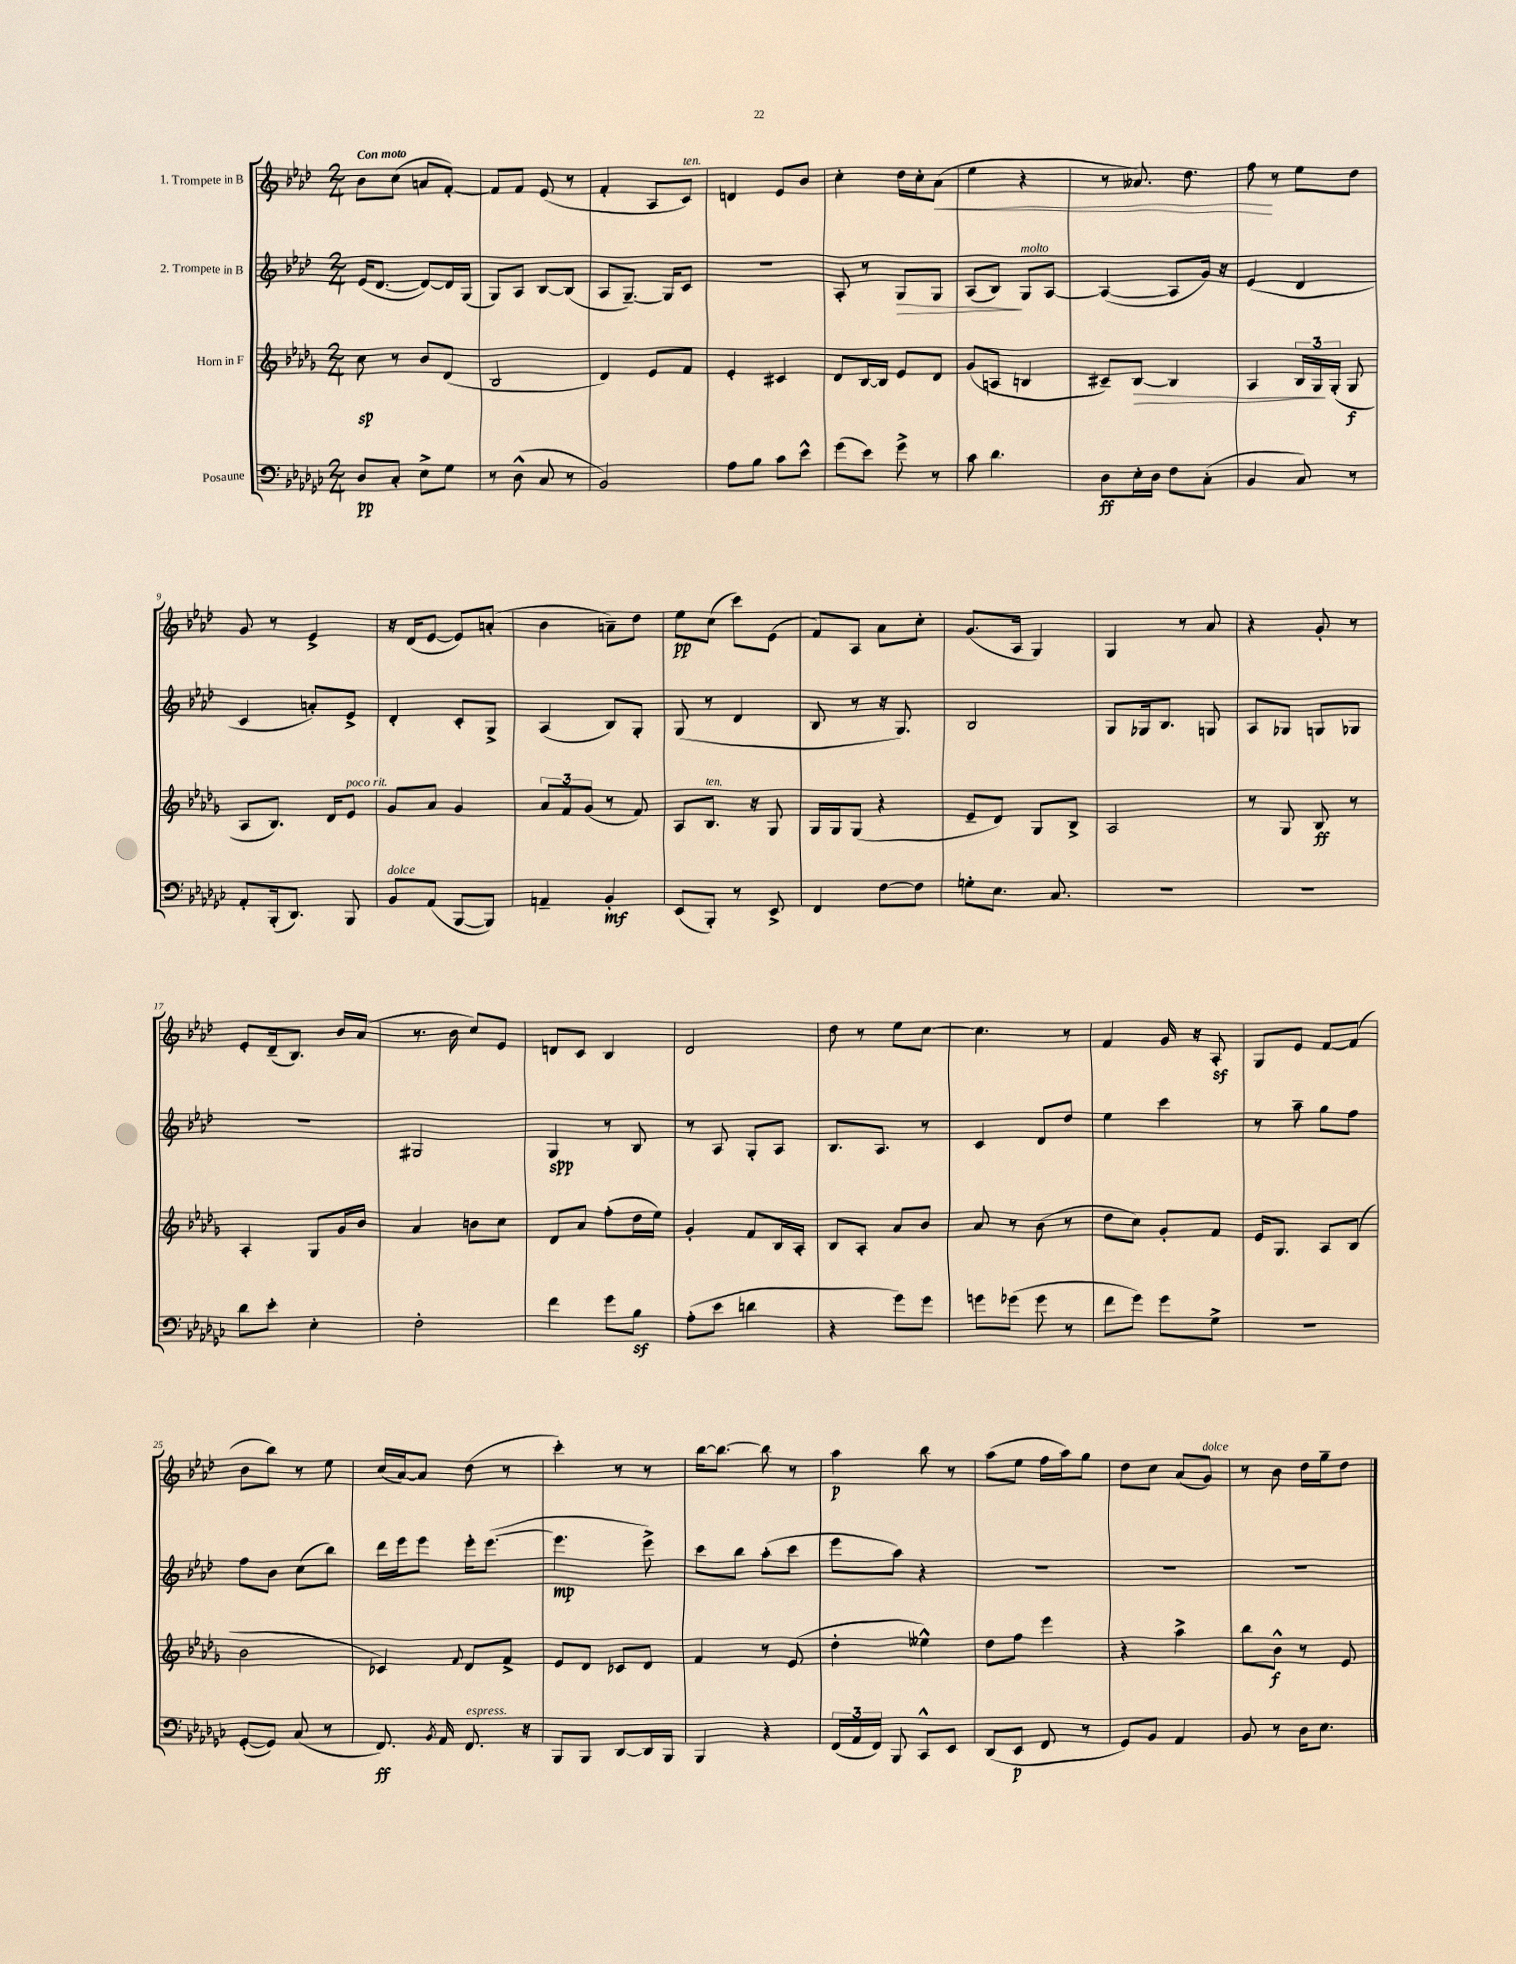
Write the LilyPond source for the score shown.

<<
\new StaffGroup <<
\new Staff = "s0" \with { instrumentName = "1. Trompete in B" } {
    \clef treble \key aes \major \numericTimeSignature \time 2/4 \tempo "Con moto"
    \autoBeamOff bes'8[ c''8]( a'8[ f'8]~-.) |
    f'8[ f'8] ees'8( r8 |
    f'4-. aes8[ c'8]^\markup { \italic "ten." }) |
    d'4 ees'8[ bes'8] |
    c''4-. des''16[ c''16-. aes'8]\<( |
    ees''4 r4 |
    r8 aeses'8.) des''8. |
    f''8\! r8 ees''8[ des''8] |
    g'8 r8 ees'4-> |
    r16 des'16[( ees'8]~ ees'8[) a'8]-.( |
    bes'4 a'8[--) des''8] |
    ees''8[\pp c''8]( c'''8[) ees'8]( |
    f'8[) aes8] aes'8[ c''8]-. |
    g'8.[( aes16] g4) |
    g4 r8 aes'8 |
    r4 g'8-. r8 |
    ees'8[-. des'16--( bes8.]) bes'16[ aes'16]( |
    r8. bes'16 c''8[) ees'8] |
    d'8[ c'8] bes4 |
    des'2 |
    des''8 r8 ees''8[ c''8]~ |
    c''4. r8 |
    f'4 g'16 r16 aes8-.\sf |
    g8[ ees'8] f'8[~ f'8]( |
    bes'8[ bes''8]) r8 ees''8 |
    c''16[( aes'16~) aes'8] des''8( r8 |
    c'''4-.) r8 r8 |
    bes''16[~ bes''8.]~ bes''8 r8 |
    aes''4\p bes''8 r8 |
    aes''8[( ees''8] f''16[ aes''16) g''8] |
    des''8[ c''8] aes'8[( g'8]^\markup { \italic "dolce" }) |
    r8 bes'8 des''16[ g''16-- des''8] \bar "|." |
}
\new Staff = "s1" \with { instrumentName = "2. Trompete in B" } {
    \clef treble \key aes \major \numericTimeSignature \time 2/4
    \autoBeamOff ees'16[( des'8.]~ des'8[~) des'16 g16]( |
    g8[) aes8] bes8[~ bes8]( |
    aes8[ g8.]~--) g16[ c'8] |
    r2 |
    aes8-. r8 g8[\> g8] |
    aes8[( bes8]\!) g8[^\markup { \italic "molto" } aes8]~ |
    aes4~( aes8[ g'16]) r16 |
    ees'4( des'4 |
    c'4 a'8[-.) ees'8]-> |
    des'4-. c'8[-. g8]-> |
    aes4( bes8[) g8]-. |
    g8( r8 des'4 |
    bes8 r8 r16 g8.) |
    bes2 |
    g8[ ges16 bes8.] g8 |
    aes8[ ges8] g8[ ges8] |
    R2 |
    gis2 |
    g4\spp r8 bes8 |
    r8 aes8 g8[-. aes8] |
    bes8.[ aes8.] r8 |
    c'4 des'8[ des''8] |
    ees''4 c'''4 |
    r8 aes''8-- g''8[ f''8] |
    f''8[ bes'8] c''8[( bes''8]) |
    des'''16[ ees'''16 ees'''8] ees'''16[-. ees'''8.]~( |
    ees'''4.\mp ees'''8->) |
    c'''8[ bes''8] aes''8[-.( c'''8] |
    ees'''8[ aes''8]) r4 |
    R2 |
    R2 |
    R2 \bar "|." |
}
\new Staff = "s2" \with { instrumentName = "Horn in F" } {
    \clef treble \key des \major \numericTimeSignature \time 2/4
    \autoBeamOff c''8\sp r8 bes'8[ des'8]( |
    bes2 |
    des'4) ees'8[ f'8] |
    ees'4-. cis'4 |
    des'8[ bes16~ bes16] ees'8[ des'8] |
    ges'8[( a8] b4 |
    cis'8[--) bes8]~\> bes4 |
    aes4 \tuplet 3/2 { bes16[ ges16\! ges16]-.( } ges8\f |
    aes8[ bes8.]) des'16[ ees'8]^\markup { \italic "poco rit." } |
    ges'8[ aes'8] ges'4 |
    \tuplet 3/2 { aes'8[ f'8 ges'8]( } r8 f'8) |
    aes8[ bes8.]^\markup { \italic "ten." } r16 ges8 |
    ges16[ ges16 ges8]( r4 |
    ees'8[-- des'8]) ges8[ bes8]-> |
    aes2 |
    r8 ges8 bes8\ff r8 |
    aes4-. ges8[ ges'16 bes'16] |
    aes'4 b'8[ c''8] |
    des'8[ aes'8] f''8[-.( des''16 ees''16]) |
    ges'4-. f'8[ bes16 aes16]-. |
    bes8[ aes8]-. aes'8[ bes'8] |
    aes'8 r8 bes'8( r8 |
    des''8[ c''8]) ges'8[-. f'8] |
    ees'16[ ges8.] aes8[ bes8]( |
    bes'2 |
    ces'4) \appoggiatura { f'8 } des'8[ f'8]-> |
    ees'8[ des'8] ces'8[ des'8] |
    f'4 r8 ees'8( |
    des''4-. eeses''4-^) |
    des''8[ f''8] ees'''4 |
    r4 aes''4-> |
    bes''8[ bes'8]-^\f r8 ees'8 \bar "|." |
}
\new Staff = "s3" \with { instrumentName = "Posaune" } {
    \clef bass \key ges \major \numericTimeSignature \time 2/4
    \autoBeamOff des8[\pp ces8]-. ees8[-> ges8] |
    r8 des8-^( ces8 r8 |
    bes,2) |
    aes8[ bes8] ces'8[ ees'8]-^ |
    ges'8[( ees'8]) ges'8-> r8 |
    ces'8 des'4. |
    des8[\ff ees16-. des16] f8[ ces8]-.( |
    bes,4 ces8) r8 |
    aes,8[-. bes,,16-.( des,8.]) bes,,8 |
    bes,8[^\markup { \italic "dolce" } aes,8]( bes,,8[~ bes,,8]) |
    a,4-- bes,4-.\mf |
    ees,8[( bes,,8]-.) r8 ees,8-> |
    f,4 f8[~ f8] |
    g8[-. ees8.] ces8. |
    R2 |
    R2 |
    des'8[ ees'8]-. ees4-. |
    f2-. |
    f'4 ges'8[ bes8]\sf |
    aes8[-.( ees'8] d'4 |
    r4 ges'8[) ges'8] |
    g'8[ ges'8]( ges'8 r8 |
    f'8[ ges'8]) ges'8[ ges8]-> |
    r2 |
    ges,8[~-.( ges,8]) ces8( r8 |
    f,8.\ff) \acciaccatura { bes,8 } aes,16 f,8.^\markup { \italic "espress." } r16 |
    bes,,8[ bes,,8] des,8[~ des,16 bes,,16] |
    bes,,4 r4 |
    \tuplet 3/2 { f,16[( aes,16 f,16]) } bes,,8 ces,8[-^ ees,8] |
    des,8[( ees,8]\p f,8 r8 |
    ges,8[) bes,8] aes,4 |
    bes,8 r8 des16[ ees8.] \bar "|." |
}
>>
>>
